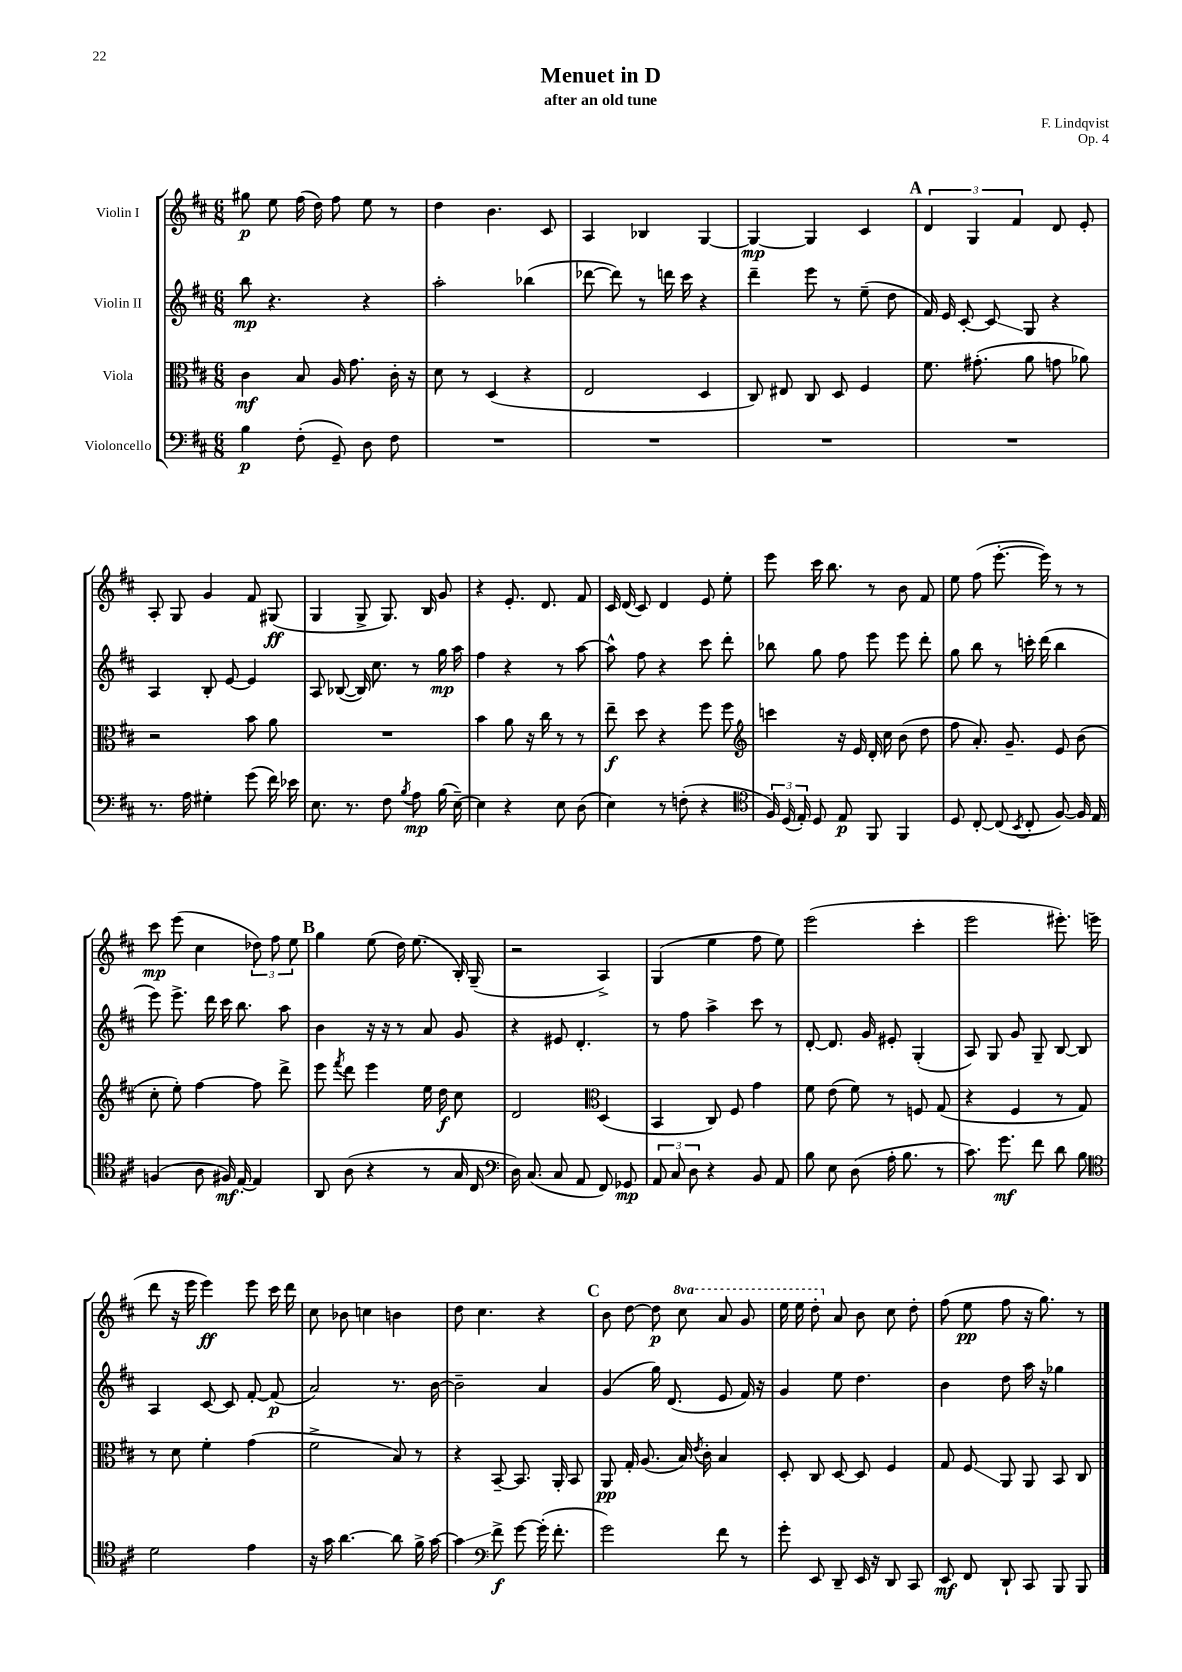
\header { title = "Menuet in D" composer = "F. Lindqvist" subtitle = "after an old tune" opus = "Op. 4" }
<<
\new StaffGroup <<
\new Staff = "s0" \with { instrumentName = "Violin I" } {
    \clef treble \key d \major \numericTimeSignature \time 6/8 \set Staff.ottavationMarkups = #ottavation-simple-ordinals
    \autoBeamOff gis''8\p e''8 fis''16( d''16) fis''8 e''8 r8 |
    d''4 b'4. cis'8 |
    a4 bes4 g4~ |
    g4~\mp g4 cis'4 |
    \mark \markup { \bold "A" } \tuplet 3/2 { d'4 g4 fis'4 } d'8 e'8-. |
    a8-. g8 g'4 fis'8 gis8\ff( |
    g4 g8-> g8.) b16 g'8 |
    r4 e'8.-. d'8. fis'8 |
    cis'16 d'16( cis'8) d'4 e'8 e''8-. |
    e'''8 cis'''16 b''8. r8 b'8 fis'8 |
    e''8 fis''8( e'''8.~-. e'''16) r8 r8 |
    cis'''8\mp e'''8( cis''4 \tuplet 3/2 { des''8) fis''8 e''8 } |
    \mark \markup { \bold "B" } g''4 e''8( d''16) e''8.( b16-.) g16--( |
    r2 a4->) |
    g4( e''4 fis''8 e''8) |
    e'''2( cis'''4-. |
    e'''2 eis'''8.-.) e'''16( |
    d'''8 r16 e'''16 e'''4\ff) e'''8 cis'''16 d'''16 |
    cis''8 bes'8 c''4 b'4 |
    d''8 cis''4. r4 |
    \mark \markup { \bold "C" } b'8 d''8~ d''8\p \ottava #1 cis'''8 a''8 g''8 |
    e'''16 e'''16 d'''8-. \ottava #0 a'8 b'8 cis''8 d''8-. |
    fis''8( e''8\pp fis''8 r16 g''8.) r8 \bar "|." |
}
\new Staff = "s1" \with { instrumentName = "Violin II" } {
    \clef treble \key d \major \numericTimeSignature \time 6/8
    \autoBeamOff b''8\mp r4. r4 |
    a''2-. bes''4( |
    des'''8~ des'''8) r8 d'''16 cis'''16 r4 |
    d'''4-- e'''8 r8 e''8--( d''8 |
    \mark \markup { \bold "A" } fis'16) e'16 cis'8~-. cis'8\glissando g8 r4 |
    a4 b8-. e'8~ e'4 |
    a8 bes8~( bes16) cis''8. r8 g''16\mp a''16 |
    fis''4 r4 r8 a''8~ |
    a''8-^ fis''8 r4 cis'''8 d'''8-. |
    bes''8 g''8 fis''8 e'''8 e'''8 d'''8-. |
    g''8 b''8 r8 c'''16-. d'''16( b''4 |
    e'''8) e'''8.-> d'''16 cis'''16 b''8. a''8 |
    \mark \markup { \bold "B" } b'4 r16 r16 r8 a'8 g'8 |
    r4 eis'8 d'4.-. |
    r8 fis''8 a''4-> cis'''8 r8 |
    d'8~-. d'8. g'16 eis'8-. g4-.( |
    a8) g8 g'8 g8-- b8~ b8 |
    a4 cis'8~ cis'8 fis'8~-. fis'8\p( |
    a'2) r8. b'16~ |
    b'2-- a'4 |
    \mark \markup { \bold "C" } g'4( g''16) d'8.( e'8 fis'16) r16 |
    g'4 e''8 d''4. |
    b'4 d''8 a''16 r16 ges''4 \bar "|." |
}
\new Staff = "s2" \with { instrumentName = "Viola" } {
    \clef alto \key d \major \numericTimeSignature \time 6/8
    \autoBeamOff cis'4\mf b8 a16 g'8. cis'16-. r16 |
    d'8 r8 d4( r4 |
    e2 d4 |
    cis8) eis8 cis8 d8 fis4 |
    \mark \markup { \bold "A" } fis'8. gis'8.-.( a'8 g'8 aes'8) |
    r2 b'8 a'8 |
    R2. |
    b'4 a'8 r16 cis''16 r8 r8 |
    e''8--\f d''8 r4 fis''8 fis''8 |
    \clef treble c'''4 r16 e'16 d'16-. cis''16 b'8( d''8 |
    fis''8 a'8.-.) g'8.-- e'8 b'8( |
    cis''8-. e''8-.) fis''4~ fis''8 d'''8-> |
    \mark \markup { \bold "B" } e'''8 \acciaccatura { fis'''8 } d'''8 e'''4 e''16 d''16\f cis''8 |
    d'2 \clef alto d4( |
    b,4 cis8) fis8 g'4 |
    fis'8 e'8( fis'8) r8 f8 g8( |
    r4 fis4 r8 g8) |
    r8 d'8 fis'4-. g'4( |
    fis'2-> b8) r8 |
    r4 b,8~-- b,8. a,16-. b,8 |
    \mark \markup { \bold "C" } a,8\pp g16-. a8.( b16) \acciaccatura { e'8 } cis'16-. b4 |
    d8-. cis8 d8~ d8 fis4 |
    g8 fis8\glissando a,8 a,8 b,8 cis8 \bar "|." |
}
\new Staff = "s3" \with { instrumentName = "Violoncello" } {
    \clef bass \key d \major \numericTimeSignature \time 6/8
    \autoBeamOff b4\p fis8-.( g,8--) d8 fis8 |
    R2. |
    R2. |
    R2. |
    \mark \markup { \bold "A" } R2. |
    r8. a16 gis4-. g'8( fis'16) ees'16 |
    e8. r8. fis8 \acciaccatura { b8 } a8\mp b16( e16~--) |
    e4 r4 e8 d8( |
    e4) r8 f8-.( r4 |
    \clef tenor \tuplet 3/2 { fis16) d16( e16-.) } d8 e8\p fis,8 fis,4 |
    d8 cis8~-. cis8( \acciaccatura { b,8 } cis8-. fis8~) fis16 e16 |
    f4( a8 fis16\mf) e16~-. e4 |
    \mark \markup { \bold "B" } a,8 a8( r4 r8 g16 cis16 |
    \clef bass d16) cis8.( cis8 a,8 fis,8) ges,8\mp |
    \tuplet 3/2 { a,8 cis8 d8 } r4 b,8 a,8 |
    b8 e8 d8( a16-. b8. r8 |
    cis'8.) g'8.\mf fis'8 d'8 b8 |
    \clef tenor d'2 e'4 |
    r16 g'16 a'4.~ a'8 fis'16-> g'16~ |
    g'4\glissando \clef bass fis'8->\f g'8~ g'16-.( fis'8.-. |
    \mark \markup { \bold "C" } g'2) fis'8 r8 |
    g'8-. e,8 d,8-- e,16 r16 d,8 cis,8 |
    e,8\mf fis,8 d,8-! cis,8 b,,8 b,,8 \bar "|." |
}
>>
>>
\layout { \context { \Score \remove "Bar_number_engraver" } }
